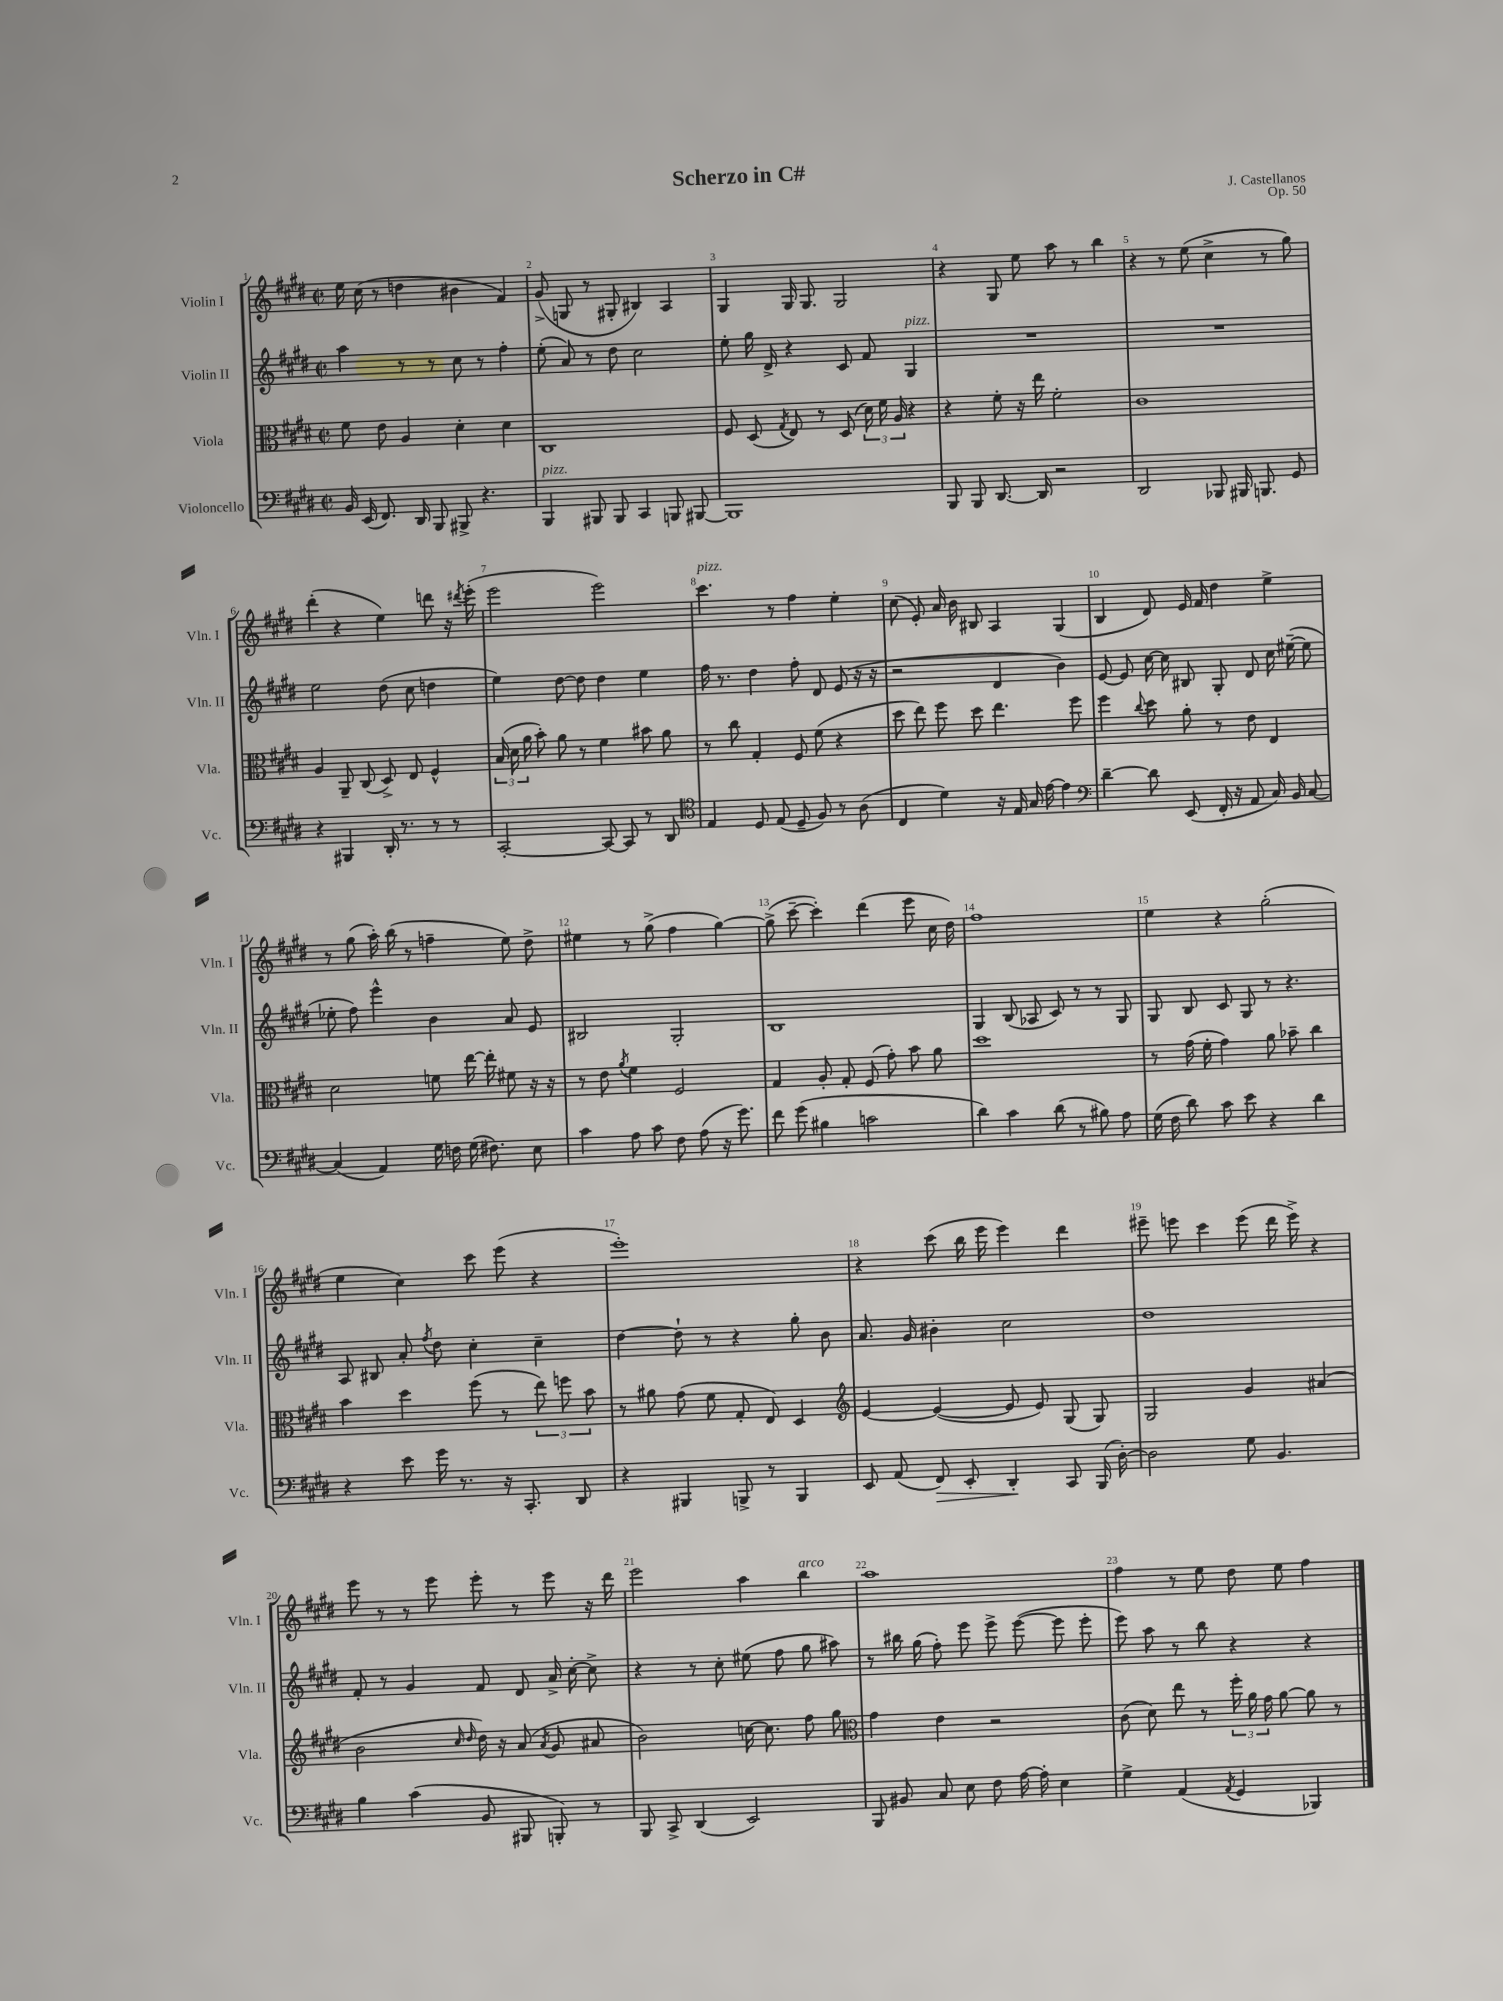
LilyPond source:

\header { title = "Scherzo in C#" composer = "J. Castellanos" opus = "Op. 50" }
<<
\new StaffGroup <<
\new Staff = "s0" \with { instrumentName = "Violin I" shortInstrumentName = "Vln. I" } {
    \clef treble \key e \major \defaultTimeSignature \time 2/2
    \autoBeamOff e''16 cis''16( r8 d''4 bis'4 fis'4) |
    gis'8->( g8 r8 gis8-. bis4) a4 |
    gis4 gis16 gis8. gis2 |
    r4 gis8 e''8 a''8 r8 b''4 |
    r4 r8 e''8( cis''4-> r8 gis''8) |
    dis'''4-.( r4 e''4) d'''8 r16 \acciaccatura { dis'''8 } e'''16-.( |
    e'''2 e'''2) |
    cis'''4.^\markup { \italic "pizz." } r8 fis''4 e''4-. |
    cis''8( e'8-.) a'16 b'16 bis8 a4 gis4( |
    b4 dis'8) e'16 fis'16 dis''4 e''4-> |
    r8 gis''8( a''16-.) b''16( r8 f''4-- e''8) dis''8-> |
    eis''4 r8 gis''8->( fis''4 gis''4~) |
    gis''8->( cis'''8~-- cis'''4-.) dis'''4( e'''8 cis''16 dis''16) |
    fis''1 |
    e''4 r4 gis''2-.( |
    e''4 cis''4) cis'''8 e'''8( r4 |
    e'''1-.) |
    r4 cis'''8( b''16 e'''16 e'''4) dis'''4 |
    eis'''8-- e'''8 cis'''4 e'''8( dis'''16 e'''16->) r4 |
    e'''8 r8 r8 e'''8 e'''8-. r8 e'''8 r16 dis'''16 |
    e'''2 a''4 b''4^\markup { \italic "arco" } |
    a''1 |
    fis''4 r8 e''8 dis''8 e''8 fis''4 \bar "|." |
}
\new Staff = "s1" \with { instrumentName = "Violin II" shortInstrumentName = "Vln. II" } {
    \clef treble \key e \major \defaultTimeSignature \time 2/2
    \autoBeamOff a''4 r8 r8 cis''8 r8 fis''4-. |
    e''8-.( a'8) r8 dis''8 cis''2 |
    e''8-. gis''16 dis'16-> r4 cis'8 fis'8 gis4^\markup { \italic "pizz." } |
    R1 |
    R1 |
    e''2 dis''8( cis''8 d''4 |
    e''4) dis''8~ dis''8 dis''4 e''4 |
    fis''16 r8. dis''4 fis''8-. dis'8 e'8( r16 r16 |
    r2 dis'4 b'4) |
    e'8~ e'8 cis''16~ cis''16 bis8 gis8-. dis'8 cis''16 eis''16~--( eis''8 |
    ees''8-. fis''8) e'''4-^ b'4 a'8 e'8 |
    bis2 gis2-. |
    b1 |
    gis4 b8( aes8 cis'8) r8 r8 gis8 |
    gis8 b8 cis'8 gis8 r8 r4. |
    a8 bis8 a'8-. \acciaccatura { fis''8 } dis''8 cis''4-. cis''4-- |
    dis''4~ dis''8-! r8 r4 gis''8-. b'8 |
    a'8. gis'16 bis'4-. cis''2 |
    dis''1 |
    fis'8-. r8 gis'4 fis'8 dis'8 a'16-> cis''16~-. cis''8-> |
    r4 r8 cis''8-. eis''8( fis''8 gis''8 ais''8) |
    r8 bis''16 gis''16( fis''8-.) e'''8 e'''8-> e'''8~( e'''8 e'''8-. |
    e'''8) a''8 r8 b''8 r4 r4 \bar "|." |
}
\new Staff = "s2" \with { instrumentName = "Viola" shortInstrumentName = "Vla." } {
    \clef alto \key e \major \defaultTimeSignature \time 2/2
    \autoBeamOff fis'8 e'8 a4 dis'4-. dis'4 |
    cis1 |
    fis8 dis8( \acciaccatura { gis8 } e8) r8 dis8( \tuplet 3/2 { dis'16) fis'16 a16 } r4 |
    r4 fis'8-. r16 e''16 fis'2-. |
    cis'1 |
    a4 a,8-- cis8( dis8->) e8 fis4-^ |
    \tuplet 3/2 { b16( dis'16 a'16 } b'8-.) a'8 r8 fis'4 bis'8 a'8 |
    r8 cis''8 gis4-. fis8 fis'8( r4 |
    dis''8 e''8) fis''8 dis''8 e''4. fis''8 |
    fis''4 \appoggiatura { cis''8 } dis''8 a'8-. r8 e'8 e4 |
    dis'2 f'8 e''16~ e''16-. fis'8 r16 r16 |
    r8 e'8 \acciaccatura { a'8 } fis'4 fis2 |
    gis4 a8-. gis8-. fis8( gis'8-.) b'8 a'8 |
    dis''1 |
    r8 gis'16( fis'16-. gis'4) a'8 bes'8-- cis''4 |
    b'4 dis''4 fis''8( r8 \tuplet 3/2 { e''8) f''8 b'8 } |
    r8 ais'8 gis'8( fis'8 gis8-. e8) dis4 |
    \clef treble e'4~ e'4~( e'8 e'8) gis8( gis8) |
    gis2 gis'4 ais'4( |
    b'2 \grace { cis''16 dis''16 } dis''16) r16 a'8( \acciaccatura { a'8 } gis'8 ais'8 |
    b'2) c''16~ c''8. fis''8 gis''8 |
    \clef alto gis'4 e'4 r2 |
    cis'8( dis'8) e''8 r8 \tuplet 3/2 { fis''16-. a'16 gis'16 } a'8~ a'8 r8 \bar "|." |
}
\new Staff = "s3" \with { instrumentName = "Violoncello" shortInstrumentName = "Vc." } {
    \clef bass \key e \major \defaultTimeSignature \time 2/2
    \autoBeamOff b,16 e,16( fis,8.) dis,16 b,,8 bis,,8-> r4. |
    b,,4^\markup { \italic "pizz." } bis,,8 bis,,8 cis,4 b,,8 bis,,8~ |
    bis,,1 |
    b,,8 b,,8 dis,8.~ dis,16 r2 |
    dis,2 bes,,8 bis,,16 b,,8. gis,8 |
    r4 bis,,4 dis,16-. r8. r8 r8 |
    cis,2~-. cis,8~ cis,8 r8 dis,8 |
    \clef tenor e4 dis8 e8( dis8-- fis8) r8 a8( |
    cis4 dis'4) r16 e16 gis16 e'16~ e'4 |
    \clef bass dis'4~-- dis'8 e,8( fis,16-. r16 a,8 cis16) b,16 cis8~ |
    cis4( a,4) gis16 f16 gis16( fis8.) e8 |
    cis'4 a8 cis'8 fis8 a8( r16 gis'8.) |
    fis'8 gis'8( bis4 c'2 |
    dis'4) cis'4 dis'8( r8 bis8) a8 |
    gis16( fis16 dis'8) cis'8 e'8 r4 dis'4 |
    r4 e'8 gis'16 r8. r16 cis,8.-. dis,8 |
    r4 bis,,4 b,,8-> r8 b,,4 |
    e,8 a,8( fis,8\>) e,8-. dis,4-.\! cis,8 b,,16( dis16~-.) |
    dis2 gis8 b,4. |
    b4 cis'4( b,8 bis,,8 b,,8-.) r8 |
    b,,8 cis,8-> dis,4( e,2) |
    b,,8 bis,8 cis8 e8 fis8 a16~ a16-. e4 |
    gis4-> a,4( \acciaccatura { a,8 } gis,4 bes,,4) \bar "|." |
}
>>
>>
\layout { \context { \Score \override BarNumber.break-visibility = ##(#f #t #t) barNumberVisibility = #all-bar-numbers-visible } }
